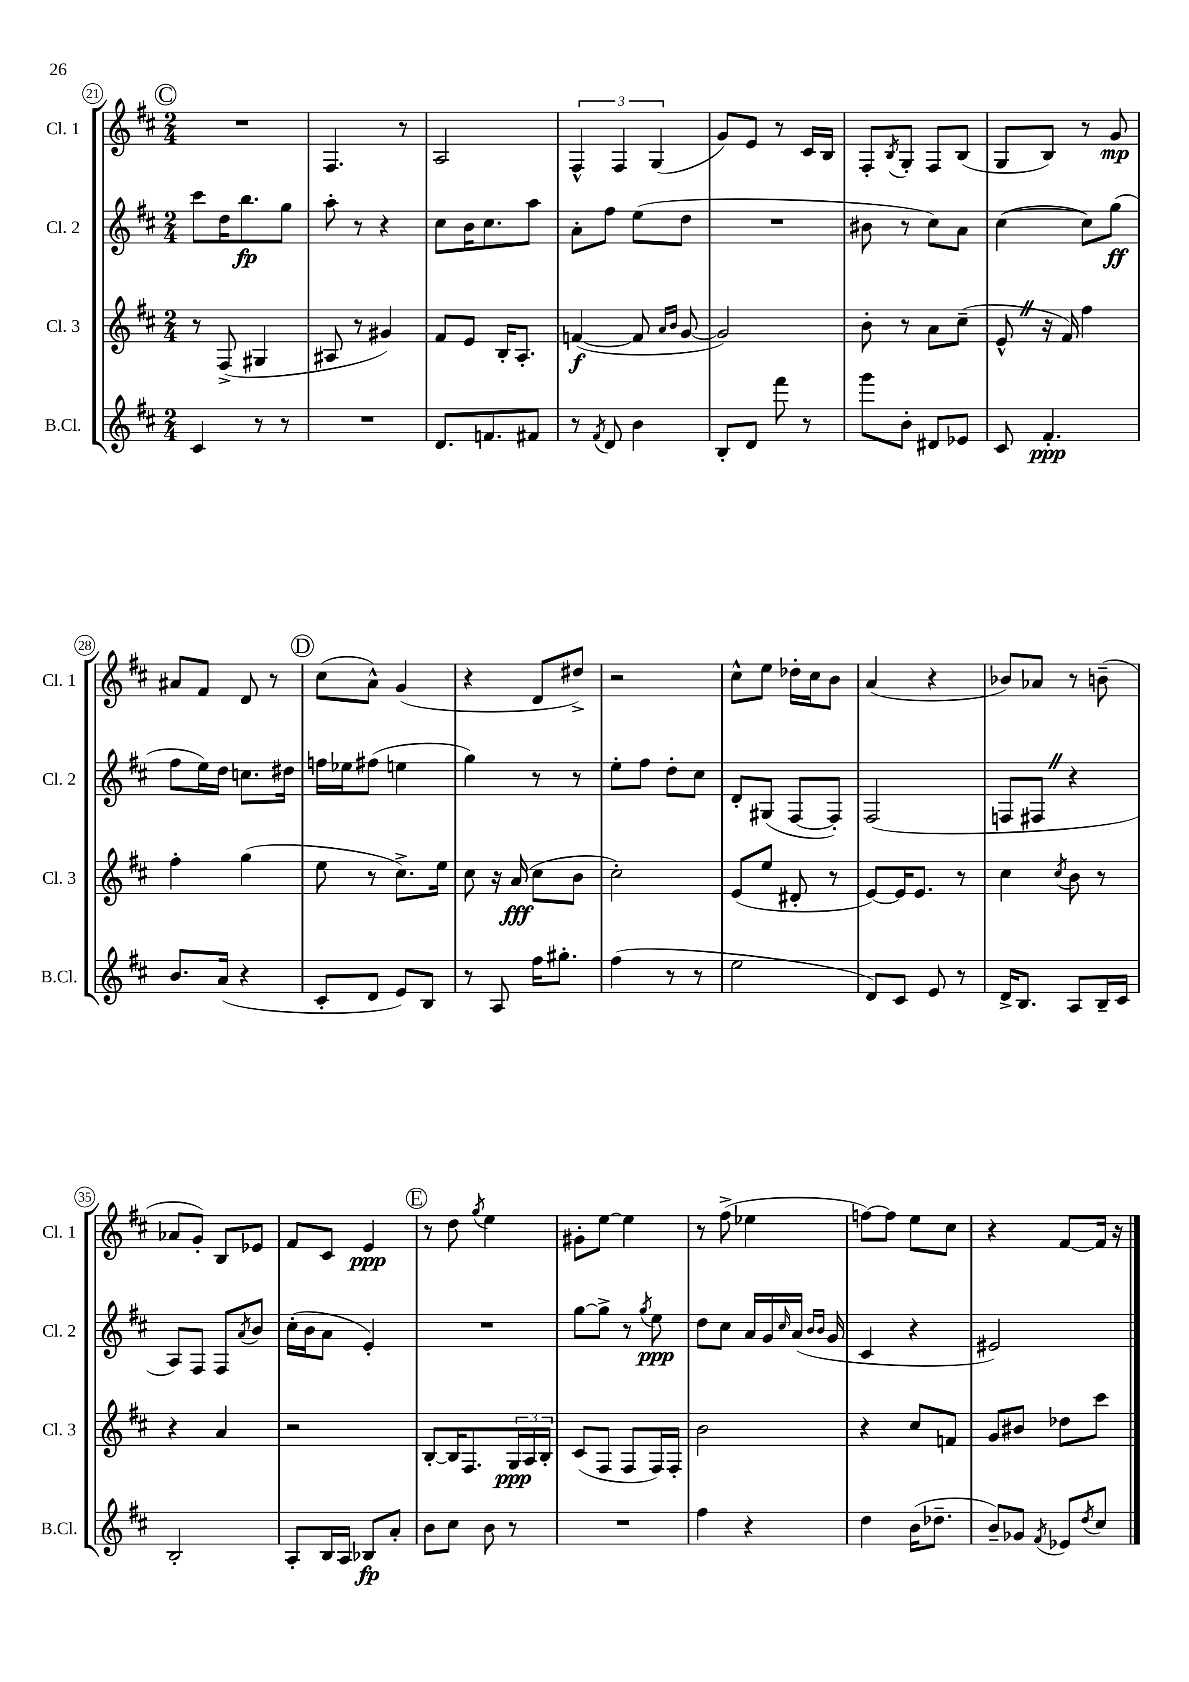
<<
\new StaffGroup <<
\new Staff = "s0" \with { instrumentName = "Cl. 1" shortInstrumentName = "Cl. 1" } {
    \clef treble \key d \major \numericTimeSignature \time 2/4
    \mark \markup { \circle "C" } R2 |
    fis4. r8 |
    a2 |
    \tuplet 3/2 { fis4-^ fis4 g4( } |
    g'8) e'8 r8 cis'16 b16 |
    fis8-. \acciaccatura { b8 } g8-. fis8 b8( |
    g8 b8) r8 g'8\mp |
    ais'8 fis'8 d'8 r8 |
    \mark \markup { \circle "D" } cis''8( a'8-^) g'4( |
    r4 d'8 dis''8->) |
    r2 |
    cis''8-^ e''8 des''16-. cis''16 b'8 |
    a'4( r4 |
    bes'8) aes'8 r8 b'8--( |
    aes'8 g'8-.) b8 ees'8 |
    fis'8 cis'8 e'4\ppp |
    \mark \markup { \circle "E" } r8 d''8 \acciaccatura { g''8 } e''4 |
    gis'8-. e''8~ e''4 |
    r8 fis''8->( ees''4 |
    f''8~) f''8 e''8 cis''8 |
    r4 fis'8~ fis'16 r16 \bar "|." |
}
\new Staff = "s1" \with { instrumentName = "Cl. 2" shortInstrumentName = "Cl. 2" } {
    \clef treble \key d \major \numericTimeSignature \time 2/4
    \mark \markup { \circle "C" } cis'''8 d''16 b''8.\fp g''8 |
    a''8-. r8 r4 |
    cis''8 b'16 cis''8. a''8 |
    a'8-. fis''8 e''8( d''8 |
    R2 |
    bis'8 r8 cis''8) a'8 |
    cis''4~( cis''8) g''8\ff( |
    fis''8 e''16) d''16 c''8. dis''16 |
    \mark \markup { \circle "D" } f''16 ees''16 fis''8( e''4 |
    g''4) r8 r8 |
    e''8-. fis''8 d''8-. cis''8 |
    d'8-. gis8( fis8~ fis8-.) |
    fis2( |
    f8 fis8 \once \override BreathingSign.text = \markup { \musicglyph "scripts.caesura.straight" } \breathe r4 |
    a8) fis8 fis8 \acciaccatura { a'8 } b'8 |
    cis''16-.( b'16 a'8 e'4-.) |
    \mark \markup { \circle "E" } R2 |
    g''8~ g''8-> r8 \acciaccatura { g''8 } e''8\ppp |
    d''8 cis''8 a'16 g'16 \grace { cis''16 } a'16( \grace { b'16 b'16 } g'16 |
    cis'4 r4 |
    eis'2) \bar "|." |
}
\new Staff = "s2" \with { instrumentName = "Cl. 3" shortInstrumentName = "Cl. 3" } {
    \clef treble \key d \major \numericTimeSignature \time 2/4
    \mark \markup { \circle "C" } r8 fis8->( gis4 |
    ais8 r8 gis'4) |
    fis'8 e'8 b16-. a8.-. |
    f'4~\f( f'8 \grace { a'16 b'16 } g'8~ |
    g'2) |
    b'8-. r8 a'8 cis''8--( |
    e'8-^ \once \override BreathingSign.text = \markup { \musicglyph "scripts.caesura.straight" } \breathe r16 fis'16) fis''4 |
    fis''4-. g''4( |
    \mark \markup { \circle "D" } e''8 r8 cis''8.->) e''16 |
    cis''8 r16 a'16\fff( cis''8 b'8 |
    cis''2-.) |
    e'8( e''8 dis'8-. r8 |
    e'8~) e'16 e'8. r8 |
    cis''4 \acciaccatura { cis''8 } b'8 r8 |
    r4 a'4 |
    r2 |
    \mark \markup { \circle "E" } b8~-. b16 fis8. \tuplet 3/2 { g16\ppp a16 b16-. } |
    cis'8( fis8 fis8 fis16) fis16-. |
    b'2 |
    r4 cis''8 f'8 |
    g'8 bis'8 des''8 cis'''8 \bar "|." |
}
\new Staff = "s3" \with { instrumentName = "B.Cl." shortInstrumentName = "B.Cl." } {
    \clef treble \key d \major \numericTimeSignature \time 2/4
    \mark \markup { \circle "C" } cis'4 r8 r8 |
    R2 |
    d'8. f'8. fis'8 |
    r8 \acciaccatura { fis'8 } d'8 b'4 |
    b8-. d'8 fis'''8 r8 |
    g'''8 b'8-. dis'8 ees'8 |
    cis'8 fis'4.-.\ppp |
    b'8. a'16( r4 |
    \mark \markup { \circle "D" } cis'8-. d'8 e'8) b8 |
    r8 a8 fis''16 gis''8.-. |
    fis''4( r8 r8 |
    e''2 |
    d'8) cis'8 e'8 r8 |
    d'16-> b8. a8 b16-- cis'16 |
    b2-. |
    a8-. b16 a16 bes8\fp a'8-. |
    \mark \markup { \circle "E" } b'8 cis''8 b'8 r8 |
    R2 |
    fis''4 r4 |
    d''4 b'16( des''8.-- |
    b'8--) ges'8 \acciaccatura { fis'8 } ees'8 \acciaccatura { d''8 } cis''8 \bar "|." |
}
>>
>>
\layout { \context { \Score currentBarNumber = #21 \override BarNumber.stencil = #(make-stencil-circler 0.1 0.3 ly:text-interface::print) } }
